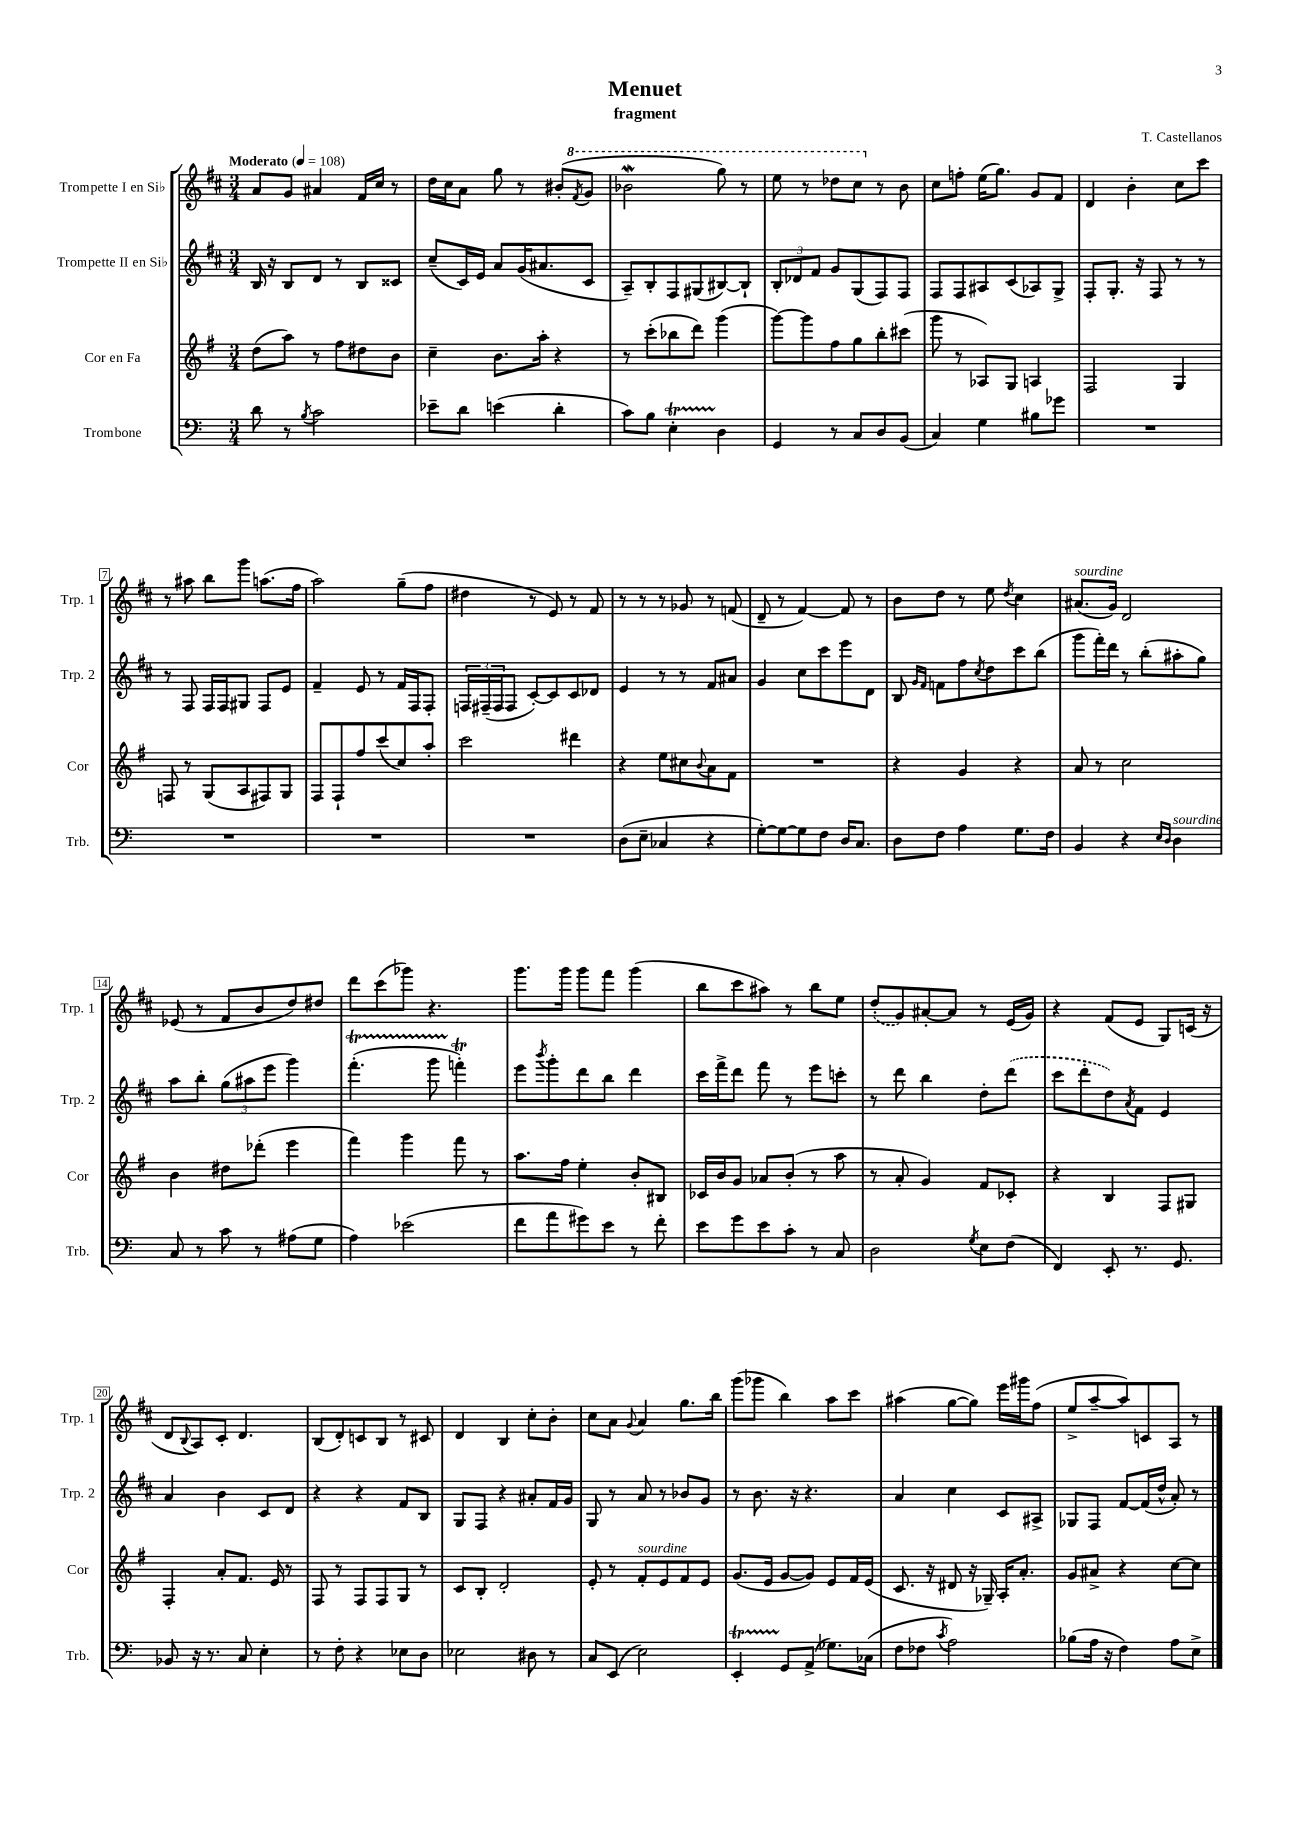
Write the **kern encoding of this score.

**kern	**kern	**kern	**kern
*staff4	*staff3	*staff2	*staff1
*clefF4	*clefG2	*clefG2	*clefG2
*k[]	*k[f#]	*k[f#c#]	*k[f#c#]
*M3/4	*M3/4	*M3/4	*M3/4
*MM108	*MM108	*MM108	*MM108
8d	(8dd	16B	8a
.	.	16r	.
8r	8aa)	8B	8g
8qB	.	.	.
2c	8r	8d	4a#
.	8ff#	8r	.
.	8dd#	8B	16f#
.	.	.	16cc#
.	8b	8c##	8r
=	=	=	=
8e-~	4cc~	(8cc#~	16dd
.	.	.	16cc#
8d	.	16c#)	8a
.	.	16e	.
(4e	8.b	8a	8gg
.	.	(16g	8r
.	16aa'	8.a#	.
4d'	4r	.	(8b#'
.	.	.	8qff#
.	.	8c#	8gg
=	=	=	=
8c)	8r	8A~)	2bb-
8B	(8ccc'	8B'	.
4E'	8bb-	8F#	.
.	8ddd)	(8G#	.
4D	(4ggg	[8B#)	8ggg)
.	.	8B#`]	8r
=	=	=	=
4GG	[8ggg)	12B'	8eee
.	.	12d-	.
.	8ggg]	.	8r
.	.	12f#	.
8r	8ff#	8g	8ddd-
8C	8gg	(8G	8ccc#
8D	8bb'	8F#)	8r
(8BB	(8ccc#	8F#	8b
=	=	=	=
4C)	8ggg	8F#	8cc#
.	8r	8F#	8ff'
4G	8A-)	8A#	(16ee
.	.	.	8.gg)
.	8G	(8c#	.
8B#	4A	8A-)	8g
8g-	.	8G^	8f#
=	=	=	=
2.r	2F#	8F#'	4d
.	.	8.G'	.
.	.	.	4b'
.	.	16r	.
.	.	8F#	.
.	4G	8r	8cc#
.	.	8r	8ccc#
=	=	=	=
2.r	8F	8r	8r
.	8r	8F#	8aa#
.	(8G	16F#	8bb
.	.	16F#	.
.	8A	8G#	8ggg
.	8F#)	8F#	(8.aa
.	8G	8e	.
.	.	.	16ff#
=	=	=	=
2.r	8F#	4f#~	2aa)
.	8F#`	.	.
.	8ff#	8e	.
.	(8ccc	8r	.
.	8cc)	16f#	(8gg~
.	.	16F#	.
.	8aa'	8F#'	8ff#
=	=	=	=
2.r	2ccc	24F	4dd#
.	.	(24F#~	.
.	.	24F#	.
.	.	8F#	.
.	.	[8c#')	8r
.	.	8c#]	8e)
.	4ddd#	8c#	8r
.	.	8d-	8f#
=	=	=	=
(8D	4r	4e	8r
8E~	.	.	8r
4C-	8ee	8r	8r
.	8cc#	8r	8g-
.	8qqb	.	.
4r	8a	8f#	8r
.	8f#	8a#	(8f
=	=	=	=
[8G')	2.r	4g	8d~
8G_	.	.	8r
8G]	.	8cc#	[4f#)
8F	.	8ccc#	.
16D	.	8eee	8f#]
8.C	.	.	.
.	.	8d	8r
=	=	=	=
8D	4r	8B	8b
.	.	16qqg	.
.	.	16qqf#	.
8F	.	8f	8dd
4A	4g	8ff#	8r
.	.	8qcc#	.
.	.	8dd	8ee
.	.	.	8qdd
8.G	4r	8ccc#	4cc#
.	.	(8bb	.
16F	.	.	.
=	=	=	=
4BB	8a	8ggg	(8.a#
.	8r	16fff#')	.
.	.	16ddd	16g)
4r	2cc	8r	2d
.	.	(8bb'	.
16qqE	.	.	.
16qqD	.	.	.
4D	.	8aa#'	.
.	.	8gg)	.
=	=	=	=
8C	4b	8aa	(8e-
8r	.	8bb'	8r
8c	8dd#	(12gg	8f#
.	.	12aa#	.
8r	(8ddd-'	.	8b
.	.	12eee	.
(8A#	4eee	4ggg)	8dd)
8G	.	.	8dd#
=	=	=	=
4A)	4fff#)	(4.fff#'	8ddd
.	.	.	(8ccc#
(2e-	4ggg	.	8ggg-)
.	.	8ggg	4.r
.	8fff#	4fff')	.
.	8r	.	.
=	=	=	=
8f	8.aa	8eee	8.ggg
.	.	8qbbb	.
8a	.	8ggg'	.
.	16ff#	.	16ggg
8g#)	4ee'	8ddd	8ggg
8e	.	8bb	8fff#
8r	8b'	4ddd	(4ggg
8f'	8B#	.	.
=	=	=	=
8e	16c-	16ccc#	8bb
.	16b	16fff#^	.
8g	8g	8ddd	8ccc#
8e	8a-	8fff#	8aa#)
8c'	(8b'	8r	8r
8r	8r	8eee	8bb
8C	8aa	8ccc'	8ee
=	=	=	=
2D	8r	8r	(8dd'
.	8a'	8ddd	8g)
.	4g)	4bb	[8a#'
.	.	.	8a#]
8qG	.	.	.
8E	8f#	8dd'	8r
(8F	8c-'	(8ddd	(16e
.	.	.	16g)
=	=	=	=
4FF)	4r	8ccc#	4r
.	.	8ddd'	.
8EE'	4B	8dd)	(8f#
.	.	8qa	.
8.r	.	8f#	8e
.	8F#	4e	8G)
8.GG	.	.	.
.	8G#	.	(16c
.	.	.	16r
=	=	=	=
8BB-	4F#'	4a	8d
.	.	.	8qqB
16r	.	.	8A)
8.r	.	.	.
.	8a'	4b	8c#'
8C	8.f#	.	4.d
4E'	.	8c#	.
.	16e	.	.
.	8r	8d	.
=	=	=	=
8r	8F#	4r	(8B
8F'	8r	.	8d')
4r	8F#	4r	8c
.	8F#	.	8B
8E-	8G	8f#	8r
8D	8r	8B	8c#
=	=	=	=
2E-	8c	8G	4d
.	8B'	8F#	.
.	2d'	4r	4B
8D#	.	8a#'	8cc#'
8r	.	16f#	8b'
.	.	16g	.
=	=	=	=
8C	8e'	8G	8cc#
(8EE	8r	8r	8a
.	.	.	8qqg
2E)	8f#'	8a	4a
.	8e	8r	.
.	8f#	8b-	8.gg
.	8e	8g	.
.	.	.	16bb
=	=	=	=
4EE'	(8.g	8r	(8ggg
.	.	8.b	8ggg-
.	16e	.	.
8GG	[8g	.	4bb)
.	.	16r	.
(8AA^	8g])	4.r	.
8.G-)	8e	.	8aa
.	16f#	.	8ccc#
(16C-	(16e	.	.
=	=	=	=
8F	8.c	4a	(4aa#
8F-	.	.	.
.	16r	.	.
8qc	.	.	.
2A)	8d#	4cc#	[8gg
.	16r	.	8gg])
.	16G-~)	.	.
.	16A'	8c#	16eee
.	8.a'	.	16ggg#
.	.	8A#^	(8ff#
=	=	=	=
(8B-	8g	8G-	8ee^
16A	8a#^	8F#	[8aa~
16r	.	.	.
4F)	4r	[8f#	8aa])
.	.	(16f#]	8c
.	.	16dd^^	.
8A	[8cc	8a')	8A
8E^	8cc]	8r	8r
==	==	==	==
*-	*-	*-	*-
